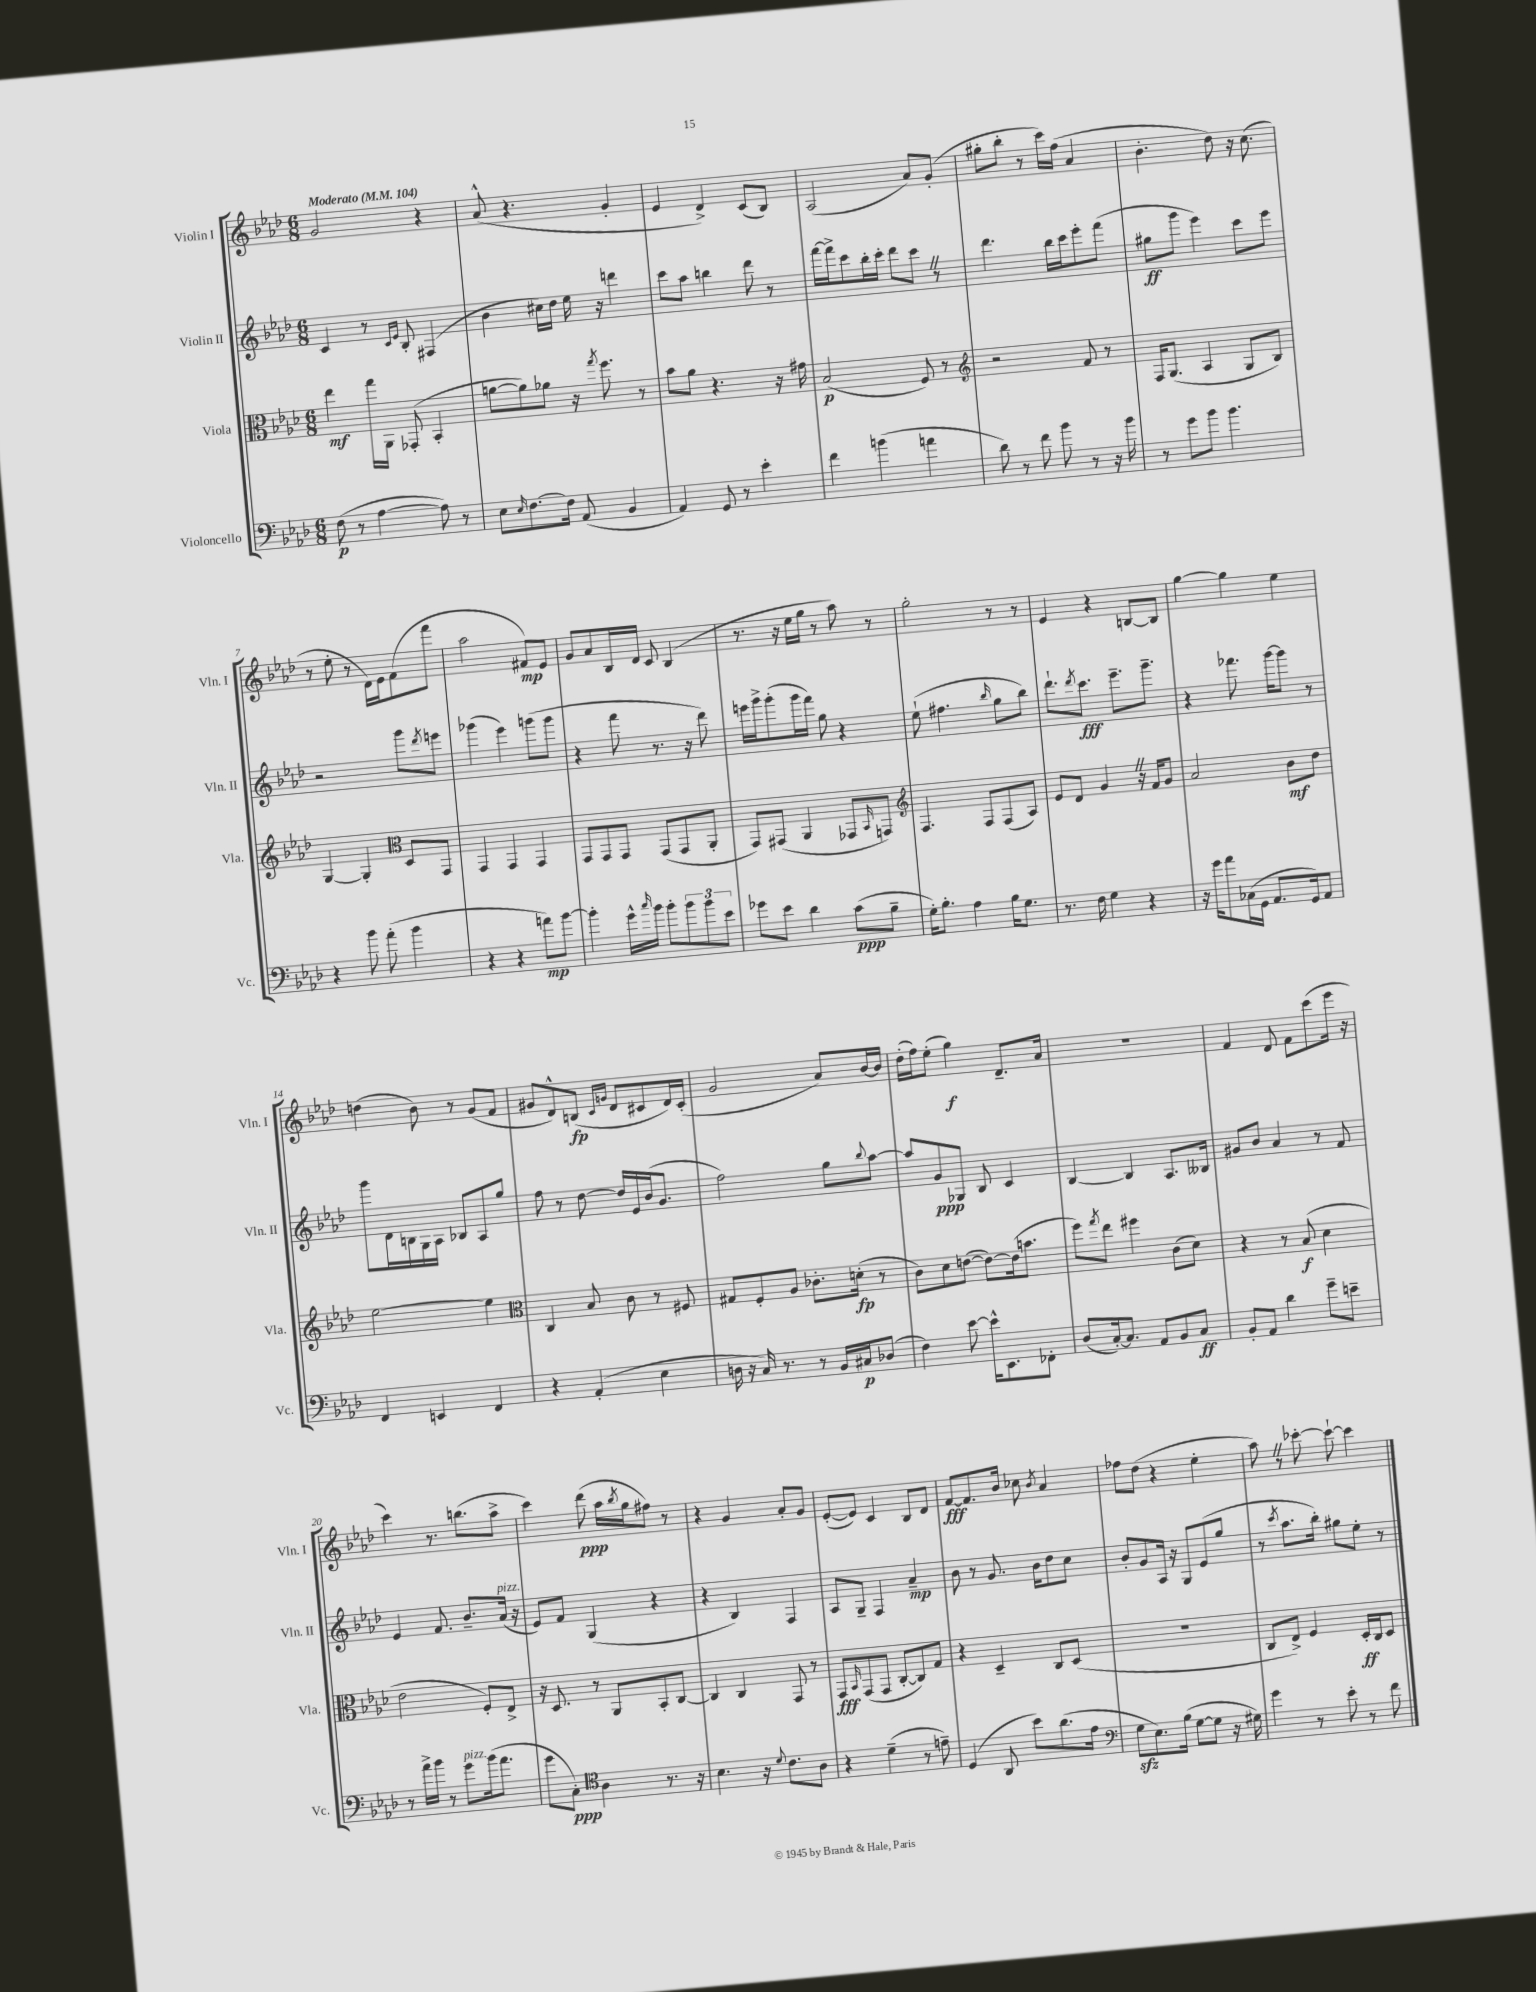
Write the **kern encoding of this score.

**kern	**kern	**kern	**kern
*staff4	*staff3	*staff2	*staff1
*clefF4	*clefC3	*clefG2	*clefG2
*k[b-e-a-d-]	*k[b-e-a-d-]	*k[b-e-a-d-]	*k[b-e-a-d-]
*M6/8	*M6/8	*M6/8	*M6/8
*MM104	*MM104	*MM104	*MM104
(8F	4ee-	4c	2g
8r	.	.	.
[4A-	16gg	8r	.
.	16AA-	.	.
.	.	16qqc	.
.	.	16qqe-	.
.	(8GG-'	8B-'	.
8A-])	4BB-'	(4F#	4r
8r	.	.	.
=	=	=	=
8E-	[8a	4b-	(8a-^^
16qqE-	.	.	.
[8.F	8a])	.	4.r
.	8a-	16cc#)	.
16F]	.	16dd-	.
(8AA-	16r	16ee-	.
.	8qgg	.	.
.	8.ff	16r	.
4BB-	.	4ddd	4g'
.	8r	.	.
=	=	=	=
4AA-)	8b-	8ccc	4e-
.	8a-	8aa-	.
8GG	4.r	4bb	4d-^)
8r	.	.	.
4e-'	.	8ddd-	(8c
.	16r	8r	8B-)
.	16g#	.	.
=	=	=	=
4f	(2B-	[16fff	(2A-
.	.	16fff^]	.
.	.	8ccc	.
(4b	.	16bb-'	.
.	.	16ccc'	.
.	.	8ddd-	.
4a	8F)	8ccc	8a-)
.	8r	8r	(8g'
=	=	=	=
*	*clefG2	*	*
8d-)	2r	4.ddd-	8gg#'
8r	.	.	8bb-'
8f	.	.	8r
8b-	.	16bb-	16ccc)
.	.	16ccc	(16ff
8r	8f	8eee-'	4a-
16r	8r	(8fff	.
16b-	.	.	.
=	=	=	=
8r	16F	8gg#	4.b-'
.	(8.G	.	.
8g	.	8ggg	.
8b-	4A-	4eee-)	.
4.b-	.	.	8dd-)
.	8G	8ccc	16r
.	.	.	(8.cc
.	8B-)	8eee-	.
=	=	=	=
4r	[4G	2r	8r
.	.	.	8ee-'
8b-	4G']	.	8r
(8a-'	.	.	16d-)
.	.	.	16e-
*	*clefC3	*	*
4b-	8D-	8ggg	(8f
.	.	8qddd-	.
.	8GG	8eee	8fff
=	=	=	=
4r	4GG	(4ggg-	2aa-
4r	4GG	4eee-)	.
8a)	4GG	(8ggg	8f#)
[8b-	.	8ggg	8e-
=	=	=	=
4b-']	8GG	4r	8g
.	8GG	.	8a-
16g^^	8GG	8fff	16B-
16qqcc	.	.	.
16b-	.	.	16d-
8b-'	(8GG	8.r	8c
12b-	8GG	.	(4B-
.	.	16r	.
12b-	.	.	.
.	8AA-'	8ddd-)	.
12e-	.	.	.
=	=	=	=
8g-	8GG)	16eee	8.r
.	.	16ggg^	.
8e-	(8GG#	(8ggg'	.
.	.	.	16r
4d-	4AA-	16ggg	16ee-
.	.	16fff)	16gg
.	.	8gg	8r
(8c	8GG-	4r	8aa-)
.	16qqBB-	.	.
8B-~	8GG)	.	8r
=	=	=	=
*	*clefG2	*	*
16G')	4.F	(8ee-`	2gg'
8.B-'	.	.	.
.	.	4.ff#	.
4A-	.	.	.
.	8F	.	.
.	.	16qqbb-	.
16B-	(8F	8gg	8r
8.G	.	.	.
.	8A-)	8bb-)	8r
=	=	=	=
8.r	8e-	8.ddd-`	4e-
.	8d-	.	.
.	.	8qddd-	.
16F	.	8.ccc	.
4G	4g	.	4r
.	.	8.eee-~	.
4r	16r	.	[8B
.	16f	8.ggg~	.
.	8g	.	8B]
=	=	=	=
16r	2a-	4r	[4gg
16g	.	.	.
8a-	.	.	.
(16C-	.	8.fff-	4gg]
16GG	.	.	.
8.AA-	.	.	.
.	.	[16ggg	.
.	8b-	8ggg]	4ee-
16GG)	.	.	.
8AA-	8dd-	8r	.
=	=	=	=
4FF	[2ee-	8ggg	(4dd
.	.	16d-	.
.	.	16B	.
4EE	.	16G	8b-)
.	.	16A-	.
.	.	8B-	8r
4FF	4ee-]	8A-	(8g
.	.	8gg	8f
=	=	=	=
*	*clefC3	*	*
4r	4C	8ff	8g#
.	.	8r	8d-^^)
(4AA-'	8B-	[8dd-	(8B
.	.	.	16qqc
.	.	.	16qqg
.	8c	16dd-]	8d-
.	.	16e-	.
4E-	8r	(16b-	8c#
.	.	8.g	.
.	8F#	.	16d-)
.	.	.	(16c#'
=	=	=	=
16D	8G#	2ff)	2g
16r	.	.	.
16C)	8F'	.	.
8.r	.	.	.
.	8A-	.	.
8r	8.c-'	.	.
16BB-	.	8gg	8a-)
16C#	(16d'	.	.
.	.	8qqbb-	.
(8D-	8r	[8aa-	[16b-
.	.	.	16b-]
=	=	=	=
4F)	8c)	8aa-]	(16dd-'
.	.	.	16ff)
.	8d-	8g	(8ee-'
[8e-	([8e	8G-	4gg)
16e-^^]	8e_)	8B-	.
8.EE-	.	.	.
.	(16e]	4c	8.d-~
.	8.b	.	.
8FF-'	.	.	.
.	.	.	16a-
=	=	=	=
(8D-	8ff)	[4B-	2.r
.	8qgg	.	.
[16C')	8ee-	.	.
8.C]	.	.	.
.	4ff#	4B-]	.
8AA-	.	.	.
8BB-	(8c	8.A-	.
8C	8d-)	.	.
.	.	16B--	.
=	=	=	=
8BB-'	4r	8g#	4f
8AA-	.	8b-	.
4d-	8r	4a-	8d-
.	(8B-	.	8f
8g~	4d-	8r	(8ccc
8e~	.	8f	16eee-
.	.	.	16r
=	=	=	=
8r	2e-	4e-	4ccc)
16a-^	.	.	.
16b-	.	.	.
8r	.	8.f	8.r
8g	.	.	.
.	.	8.b-~	(8.bb
(16b-	8F')	.	.
8.a-	.	.	.
.	8E-^	(16a-	8aa-^
.	.	16r	.
=	=	=	=
8g	16r	8e-)	4ccc)
.	8.D-	.	.
8C')	.	8f	.
*clefC4	*	*	*
4A-	8r	(4G	(8ddd-
.	8AA-	.	16aa-
.	.	.	8qbb-
.	.	.	16gg
8.r	8BB-'	4r	8ff#)
.	[8C	.	8r
16r	.	.	.
=	=	=	=
4.B-	4C]	4r	4r
.	4C	4B-)	4g
16r	.	.	.
8qqd-	.	.	.
8.c	.	.	.
.	8GG	4F	8a-'
8A-	8r	.	8g
=	=	=	=
4r	8GG	8A-	([8e-'
.	16qqBB-	.	.
.	(8GG	8G~	8e-])
(4d-~	8GG	4F	4c
.	[8C'	.	.
8r	8C])	4a-~	8B-
8e~)	8G	.	8d-
=	=	=	=
(4D-	4r	8b-	[8f
.	.	8r	8.f]
8AA-	4D-~	8.g	.
.	.	.	16b-
8b-)	.	.	8cc-
.	.	16b-	.
.	.	.	8qb-
(8.a-	8C	8dd-	4a-
.	(8D-	8cc	.
16e-	.	.	.
=	=	=	=
*clefF4	*	*	*
8G	2.r	8b-'	8ff-
8.E-)	.	8g	(8dd-
.	.	16A-	4r
(16B-	.	16r	.
[8G	.	8G	.
8G]	.	(8e-	4ee-'
16r	.	8gg	.
16G#)	.	.	.
=	=	=	=
4g	8C	8r	8aa-)
.	.	8qccc	.
.	8E-^)	8.aa-	8r
8r	4F	.	[8ccc-'
.	.	16bb-')	.
8e-'	.	8gg#	8ccc-`_
8r	16D-'	8ee-'	4ccc-]
.	16C	.	.
8f	8D-	8r	.
==	==	==	==
*-	*-	*-	*-
